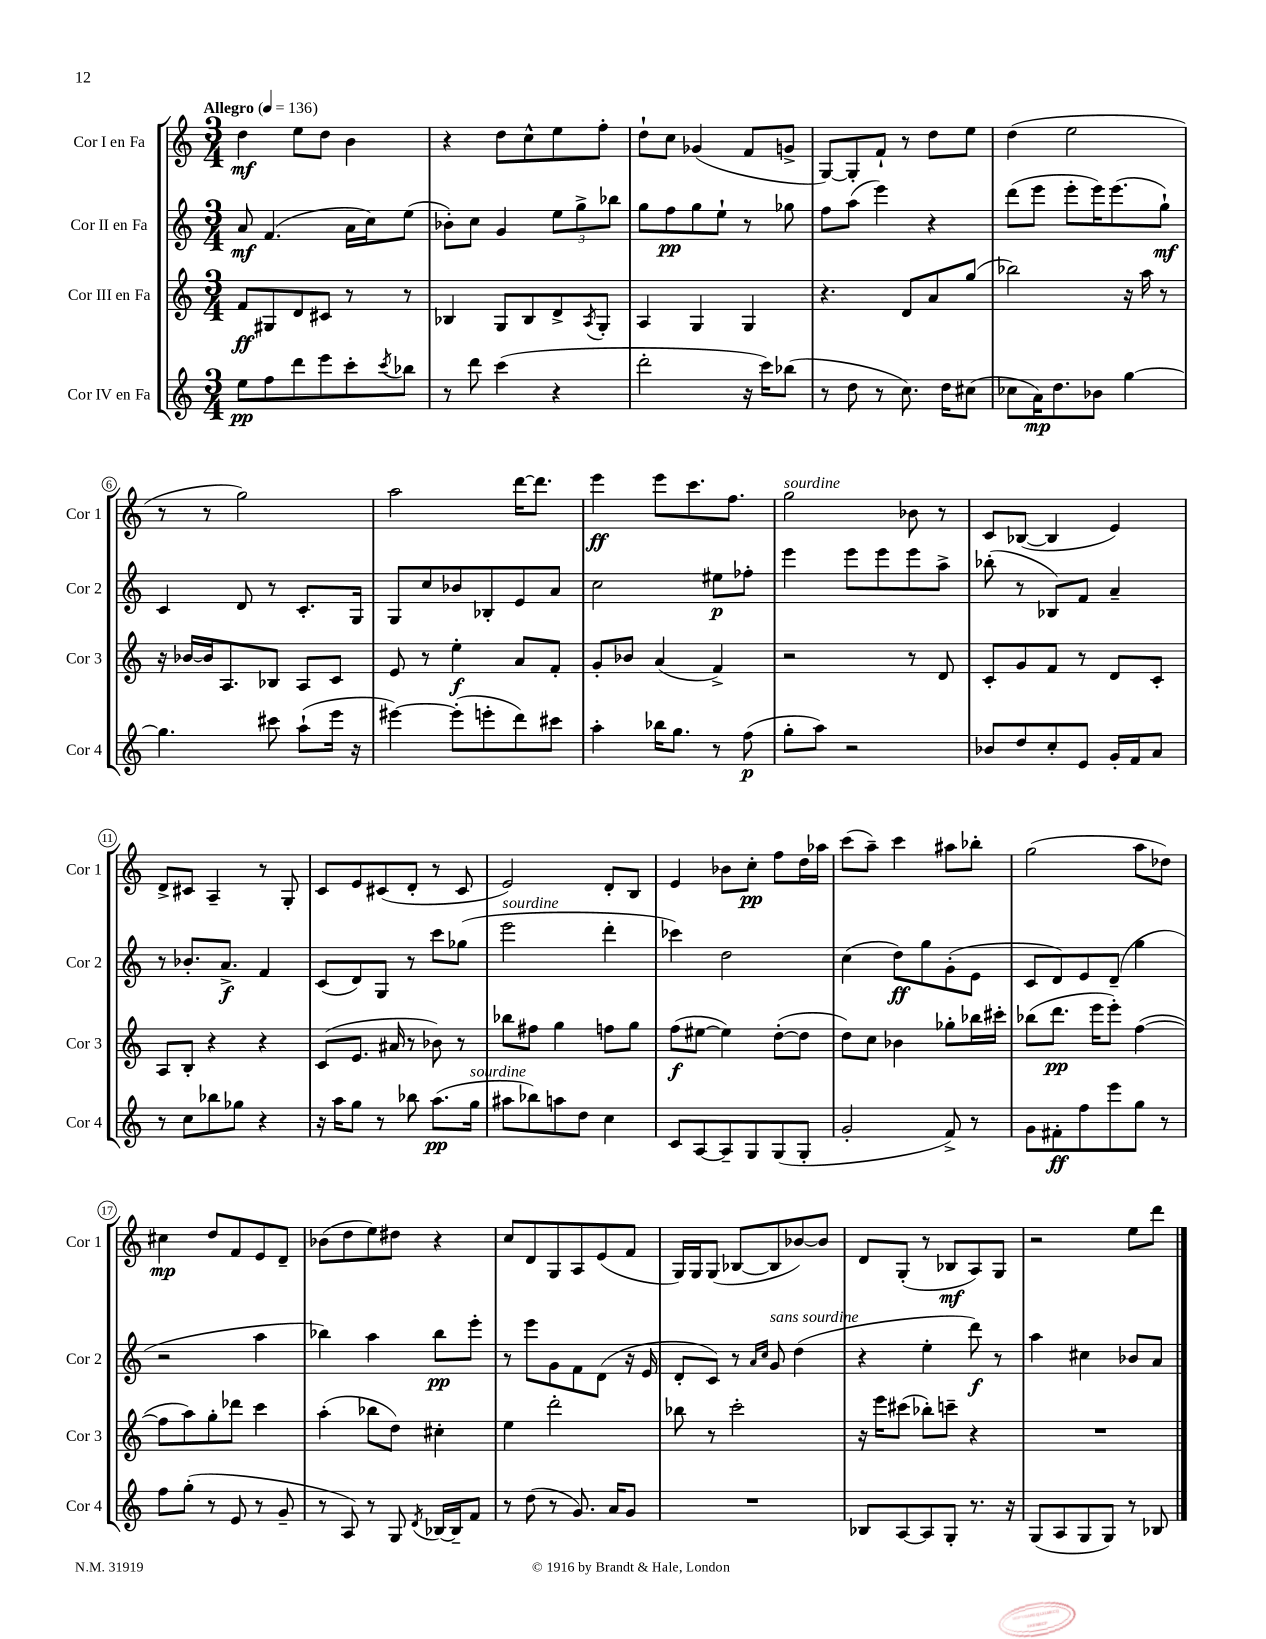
<<
\new StaffGroup <<
\new Staff = "s0" \with { instrumentName = "Cor I en Fa" shortInstrumentName = "Cor 1" } {
    \clef treble \key c \major \numericTimeSignature \time 3/4 \tempo "Allegro" 4 = 136
    d''4\mf e''8 d''8 b'4 |
    r4 d''8 c''8-^ e''8 f''8-. |
    d''8-! c''8 ges'4( f'8 g'8-> |
    g8~) g8-. f'8-! r8 d''8 e''8 |
    d''4( e''2 |
    r8 r8 g''2) |
    a''2 d'''16~ d'''8. |
    e'''4\ff e'''8 c'''8. f''8. |
    g''2^\markup { \italic "sourdine" } bes'8 r8 |
    c'8 bes8~( bes4 e'4) |
    d'8-> cis'8 a4-- r8 g8-. |
    c'8 e'8 cis'8( d'8-. r8 cis'8 |
    e'2) d'8-. b8 |
    e'4 bes'8 c''8-.\pp f''8 d''16 aes''16 |
    c'''8( a''8--) c'''4 ais''8 bes''8-. |
    g''2( a''8 des''8) |
    cis''4\mp d''8 f'8 e'8 d'8-- |
    bes'8( d''8 e''8) dis''8 r4 |
    c''8 d'8 g8 a8 e'8( f'8 |
    g16) g16 g8( bes8~ bes8 bes'8~) bes'8 |
    d'8 g8-.( r8 bes8\mf a8) g8 |
    r2 e''8 d'''8 \bar "|." |
}
\new Staff = "s1" \with { instrumentName = "Cor II en Fa" shortInstrumentName = "Cor 2" } {
    \clef treble \key c \major \numericTimeSignature \time 3/4
    a'8\mf f'4.( a'16 c''16) e''8( |
    bes'8-.) c''8 g'4 \tuplet 3/2 { e''8 g''8-> bes''8 } |
    g''8 f''8\pp g''8 e''8-! r8 ges''8 |
    f''8 a''8( e'''4) r4 |
    d'''8( e'''8 e'''8-. e'''16) e'''8.( g''8-!\mf) |
    c'4 d'8 r8 c'8.-. g16 |
    g8 c''8 bes'8 bes8-. e'8 a'8 |
    c''2 eis''8\p fes''8-. |
    e'''4 e'''8 e'''8 e'''8 a''8-> |
    bes''8-.( r8 bes8) f'8 a'4-- |
    r8 bes'8.-. a'8.->\f f'4 |
    c'8( d'8) g8 r8 c'''8 ges''8( |
    e'''2^\markup { \italic "sourdine" } d'''4-. |
    ces'''4) d''2 |
    c''4( d''8\ff) g''8 g'8-.( e'8 |
    c'8 d'8) e'8 d'8--( g''4 |
    r2 a''4 |
    bes''4) a''4 bes''8\pp e'''8-. |
    r8 e'''8 g'8 f'8 d'8( r16 e'16 |
    d'8-. c'8) r8 \grace { a'16 c''16 } g'8^\markup { \italic "sans sourdine" } d''4( |
    r4 e''4-. d'''8\f) r8 |
    a''4 cis''4 bes'8 a'8 \bar "|." |
}
\new Staff = "s2" \with { instrumentName = "Cor III en Fa" shortInstrumentName = "Cor 3" } {
    \clef treble \key c \major \numericTimeSignature \time 3/4
    f'8\ff gis8 d'8 cis'8 r8 r8 |
    bes4 g8 bes8 d'8-> \acciaccatura { a8 } g8-. |
    a4 g4 g4 |
    r4. d'8 a'8 g''8( |
    bes''2) r16 a''16 r8 |
    r16 bes'16~ bes'16 a8. bes8 a8 c'8 |
    e'8 r8 e''4-.\f a'8 f'8-. |
    g'8-. bes'8 a'4( f'4->) |
    r2 r8 d'8 |
    c'8-. g'8 f'8 r8 d'8 c'8-. |
    a8 b8-. r4 r4 |
    c'8( e'8. ais'16 r8 bes'8) r8 |
    bes''8 fis''8 g''4 f''8 g''8 |
    f''8\f( eis''8~ eis''4) d''8~-.( d''8 |
    d''8) c''8 bes'4 ges''8-. bes''16 cis'''16-. |
    bes''8( d'''8.\pp e'''16 e'''8-.) f''4~( |
    f''8 a''8) g''8-. des'''8 c'''4 |
    a''4-.( bes''8 d''8) cis''4-. |
    e''4 d'''2-. |
    bes''8 r8 c'''2-. |
    r16 e'''16 cis'''8( bes''8-.) c'''8-- r4 |
    R2. \bar "|." |
}
\new Staff = "s3" \with { instrumentName = "Cor IV en Fa" shortInstrumentName = "Cor 4" } {
    \clef treble \key c \major \numericTimeSignature \time 3/4
    e''8\pp f''8 d'''8 e'''8 c'''8-. \acciaccatura { c'''8 } bes''8 |
    r8 d'''8 c'''4( r4 |
    d'''2-. r16 c'''16) bes''8( |
    r8 d''8 r8 c''8.) d''16 cis''8( |
    ces''8 a'16\mp) d''8. bes'8 g''4~ |
    g''4. cis'''8 a''8-!( e'''16 r16 |
    eis'''4~) eis'''8-.( e'''8-. d'''8) cis'''8 |
    a''4-. bes''16 g''8. r8 f''8\p( |
    g''8-. a''8) r2 |
    bes'8 d''8 c''8-. e'8 g'16-. f'16 a'8 |
    r8 c''8 bes''8 ges''8 r4 |
    r16 a''16 g''8 r8 bes''8 a''8.\pp( g''16^\markup { \italic "sourdine" } |
    ais''8 bes''8) a''8 d''8 c''4 |
    c'8 a8~ a8-- g8 g8( g8-. |
    g'2-. f'8->) r8 |
    g'8 fis'8-.\ff f''8 e'''8 g''8 r8 |
    f''8 g''8-.( r8 e'8 r8 g'8-- |
    r8 a8) r8 g8 \acciaccatura { d'8 } bes16~ bes16-- f'8 |
    r8 d''8( r8 g'8.) a'16 g'8 |
    R2. |
    bes8 a8~ a8 g8-. r8. r16 |
    g8( a8 g8 g8) r8 bes8 \bar "|." |
}
>>
>>
\layout { \context { \Score \override BarNumber.stencil = #(make-stencil-circler 0.1 0.3 ly:text-interface::print) } }
